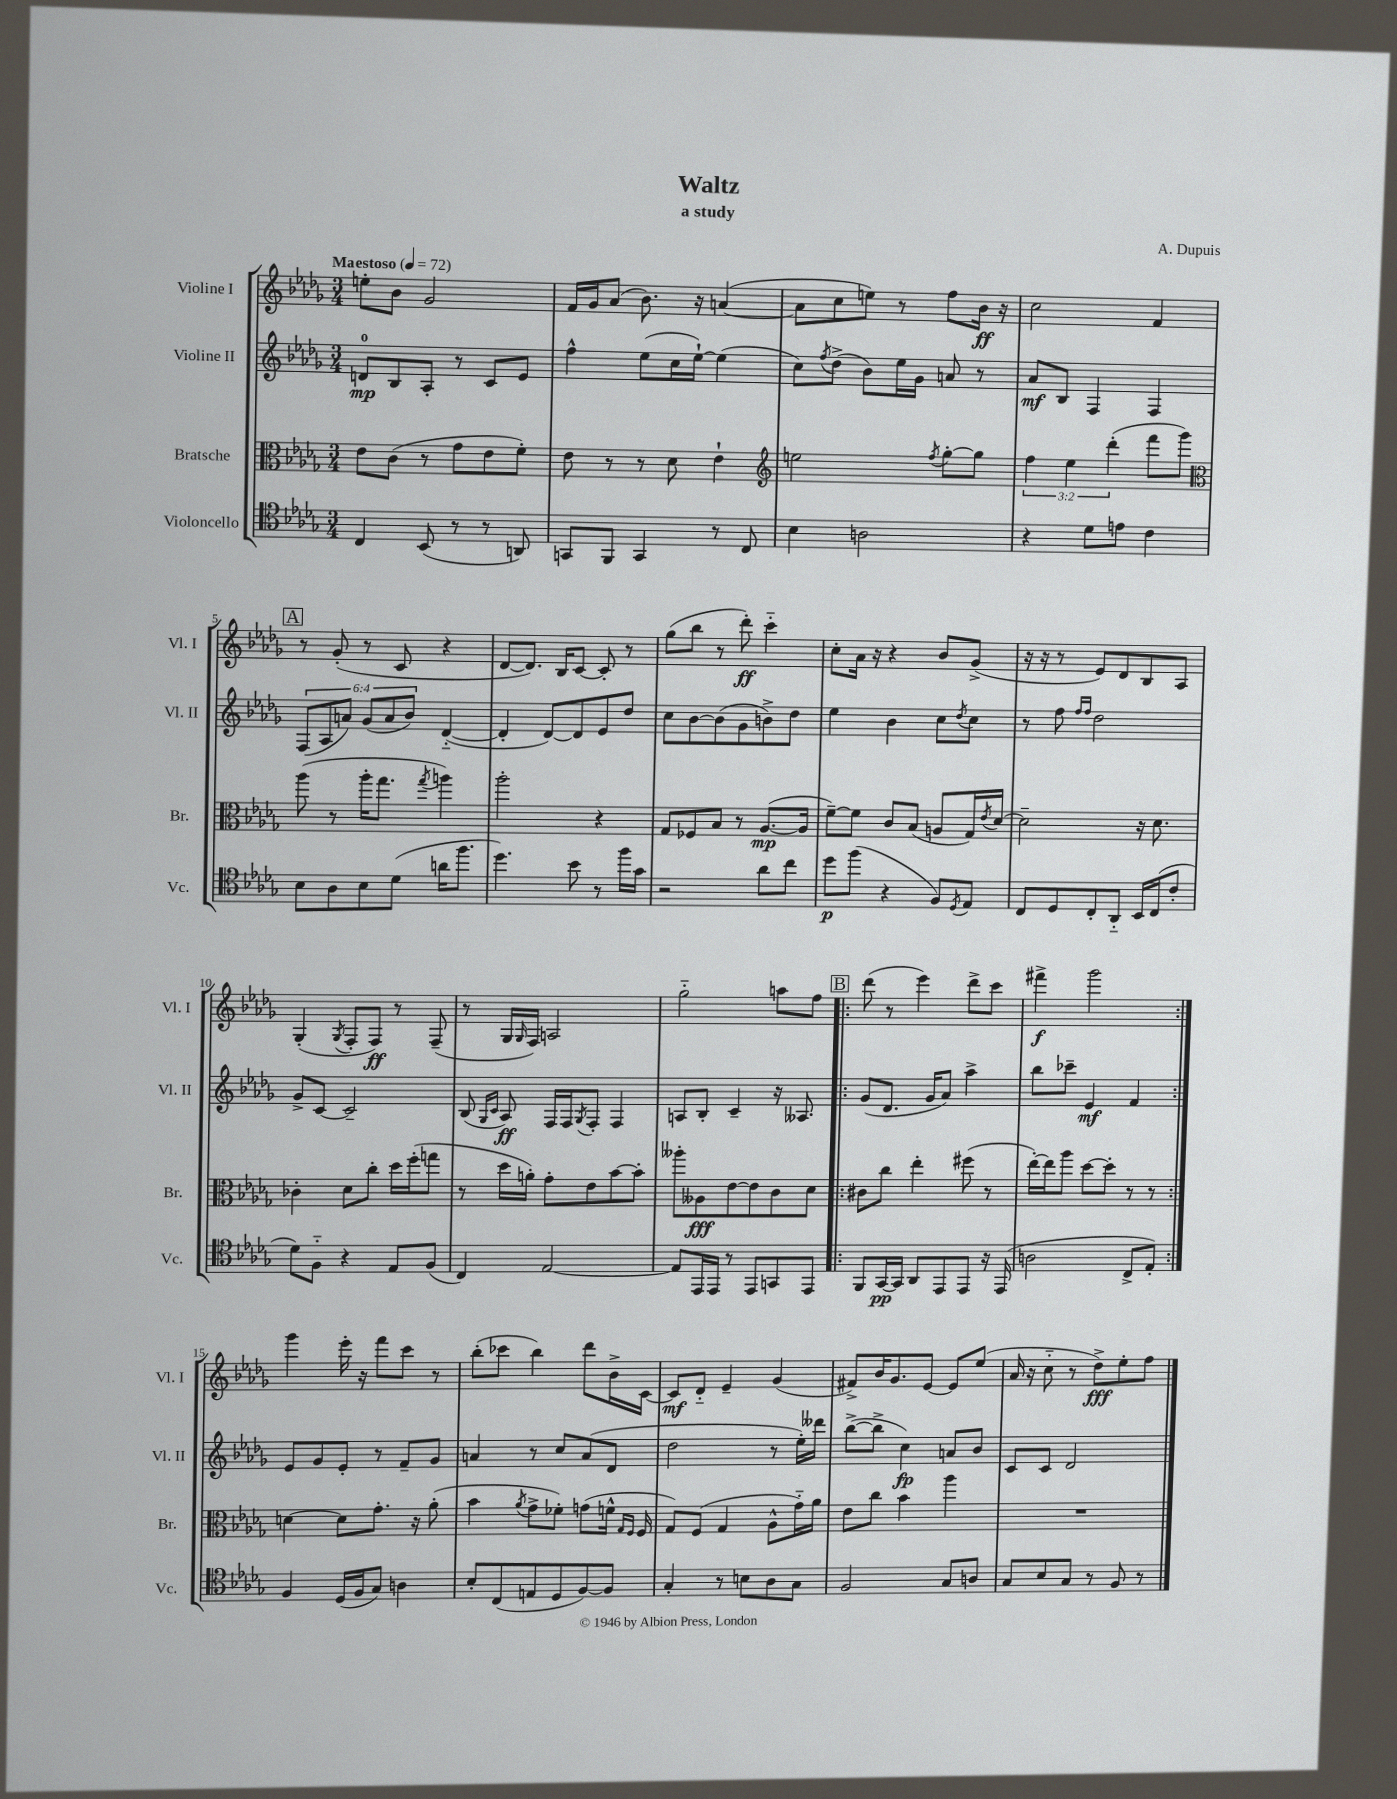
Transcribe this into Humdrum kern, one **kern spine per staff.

**kern	**kern	**kern	**kern
*staff4	*staff3	*staff2	*staff1
*clefC4	*clefC3	*clefG2	*clefG2
*k[b-e-a-d-g-]	*k[b-e-a-d-g-]	*k[b-e-a-d-g-]	*k[b-e-a-d-g-]
*M3/4	*M3/4	*M3/4	*M3/4
*MM72	*MM72	*MM72	*MM72
4C	8e-	8d	8ee'
.	(8c	8B-	8b-
(8BB-	8r	8A-'	2g-
8r	8g-	8r	.
8r	8e-	8c	.
8AA)	8f')	8e-	.
=	=	=	=
8GG	8e-	4ff^^	16f
.	.	.	16g-
8FF	8r	.	(8a-
4GG	8r	(8ee-	8.b-)
.	8d-	16cc	.
.	.	[16ee-`)	16r
8r	4e-`	(4ee-]	([4a
8C	.	.	.
=	=	=	=
*	*clefG2	*	*
4B-	2ee	8cc)	8a]
.	.	8qff	.
.	.	(8dd-^	8cc
2A	.	8b-)	8ee)
.	.	16ee-	8r
.	.	16g-	.
.	8qff	.	.
.	[8gg-'	8a	8ff
.	8gg-]	8r	16b-
.	.	.	16r
=	=	=	=
4r	6ff	8a-	2cc
.	.	8B-	.
.	6ee-	.	.
8d-	.	4F	.
.	(6ddd-'	.	.
8e	.	.	.
4c	8fff	4F	4f
.	8ggg-)	.	.
=	=	=	=
*	*clefC3	*	*
8B-	(8aa-	(12F	8r
.	.	12A-	.
8A-	8r	.	(8g-'
.	.	12a)	.
8B-	16aa-'	(12g-	8r
.	8.gg-	.	.
.	.	12a	.
(8d-	.	.	8c
.	.	12b-)	.
.	8qgg-	.	.
16a	4aa)	([4d-'~	4r
8.ff	.	.	.
=	=	=	=
4.dd-)	2aa-'	4d-']	[8d-
.	.	.	8.d-])
.	.	[8d-)	.
.	.	.	16B-
8b-	.	8d-]	[8c
8r	4r	8e-	8c']
16ff	.	8dd-	8r
16g-	.	.	.
=	=	=	=
2r	8G-	8cc	(8gg-
.	8F-	[8b-	8bb-
.	8B-	(8b-]	8r
.	8r	8g-	8ddd-')
8a-	([8.A-	8b^)	4ccc'~
8cc	.	8dd-	.
.	16A-]	.	.
=	=	=	=
8dd-	[8f~)	4ee-	8cc'
(8ff	8f]	.	16a-
.	.	.	16r
4r	8c	4b-	4r
.	(8B-	.	.
8F)	8A	8cc	8b-
8qD-	.	8qdd-	.
8E-	16G-)	8cc	(8g-^
.	8qe-	.	.
.	[16d-	.	.
=	=	=	=
8C	2d-~]	8r	16r
.	.	.	16r
8D-	.	8ff	8r
.	.	16qqff	.
.	.	16qqff	.
8C'	.	2dd-	8e-)
8AA-'~	.	.	8d-
16BB-	16r	.	8B-
(16C	8.d-	.	.
8c'	.	.	8A-
=	=	=	=
8d-)	4c-'	8g-^	(4G-'
8F'~	.	[8c	.
.	.	.	8qG-
4r	8d-	2c~]	8F'
.	8cc'	.	8F)
8E-	16dd-	.	8r
.	(16ff'	.	.
(8F	8gg	.	(8F~
=	=	=	=
4C)	8r	(8B-	8r
.	.	16qqG-	.
.	.	16qqc	.
.	16dd-	8A-)	16G-
.	.	.	16qqG-
.	16a')	.	16F)
[2E-	8g-'	16F	2A
.	.	16F	.
.	.	8qG-	.
.	8e-	8F'	.
.	[8b-	4F	.
.	8b-']	.	.
=	=	=	=
8E-]	8aa--'	8A	2gg-'~
16EE-	8A--	8B-'	.
16EE-	.	.	.
8r	[8e-	4c~	.
8EE-	8e-]	.	.
8GG	8c	16r	8aa
.	.	8.A--	.
8EE-	8d-	.	8ff
=!|:	=!|:	=!|:	=!|:
8FF	8c#	(8g-	(8ddd-
[16GG-	8cc	8.d-	8r
16GG-]	.	.	.
8AA-	4ee-'	.	4eee-)
.	.	16g-	.
8EE-	.	8a-)	.
8EE-	(8ff#	4aa-^	8ddd-^
16r	8r	.	8ccc
(16EE-	.	.	.
=	=	=	=
2A	[16ee-')	8bb-	4fff#^
.	16ee-]	.	.
.	8aa-	8ccc-~	.
.	[8dd-	4e-	2ggg-
.	8dd-']	.	.
8C^	8r	4f	.
8E-')	8r	.	.
=:|!	=:|!	=:|!	=:|!
4F	[4d	8e-	4ggg-
.	.	8g-	.
(16D-	8d]	8e-'	16eee-'
16F	.	.	16r
8G-)	8.g-'	8r	8fff
4A	.	8f~	8ccc
.	16r	.	.
.	(8a-'	8g-	8r
=	=	=	=
8B-'	4b-	4a	(8bb-'
(8C	.	.	8ccc-
.	8qa-	.	.
8E	8g-^	8r	4bb-)
8D-	8f-')	8cc	.
[8F)	(8g	(8a	8ddd-
8F]	16f^^	8d-	16b-^
.	16qqG-	.	.
.	16qqF	.	.
.	16F	.	[16c
=	=	=	=
4G-'	8G-)	2dd-	8c]
.	(8F	.	8d-'~
8r	4G-	.	4e-~
8B	.	.	.
8A-	8A-^^	8r	(4g-
8G-	16g-'~)	16ee-')	.
.	16a-	16ddd--	.
=	=	=	=
2F	8e-	([8bb-^	8f#^)
.	8cc	8bb-^]	16b-
.	.	.	8.g-
.	4b-	4cc)	.
.	.	.	[8e-
8G-	4aa-	8a	8e-]
8A	.	8b-	(8ee-
=	=	=	=
8G-	2.r	8c	16a-
.	.	.	16r
8B-	.	8c	8cc'~
8G-	.	2d-	8r
8r	.	.	8dd-^)
8F	.	.	8ee-'
8r	.	.	8ff
==	==	==	==
*-	*-	*-	*-
